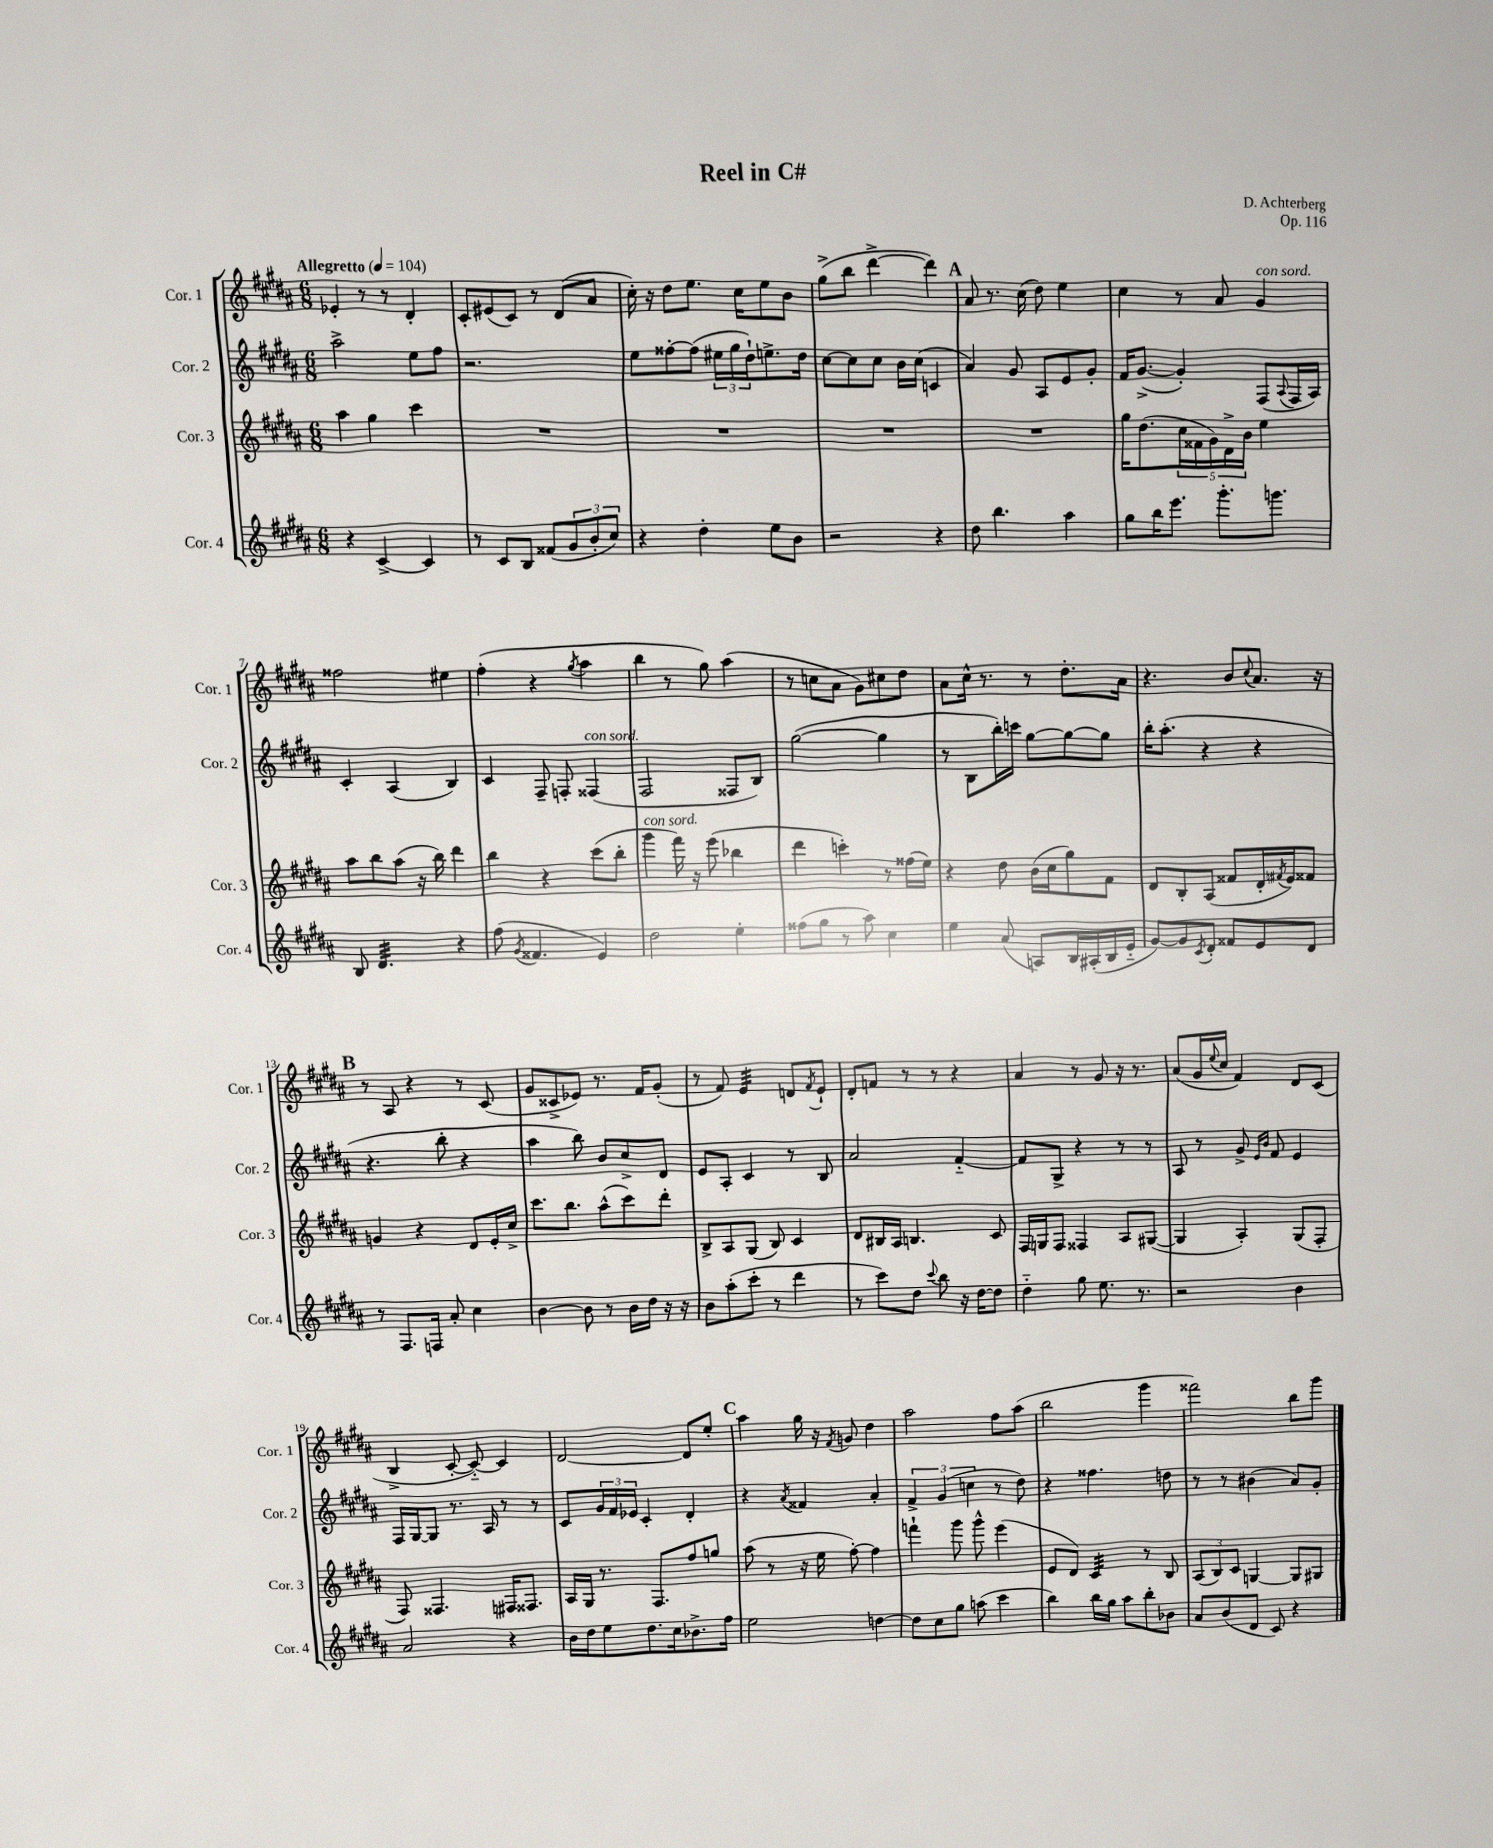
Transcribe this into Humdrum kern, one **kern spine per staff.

**kern	**kern	**kern	**kern
*staff4	*staff3	*staff2	*staff1
*clefG2	*clefG2	*clefG2	*clefG2
*k[f#c#g#d#a#]	*k[f#c#g#d#a#]	*k[f#c#g#d#a#]	*k[f#c#g#d#a#]
*M6/8	*M6/8	*M6/8	*M6/8
*MM104	*MM104	*MM104	*MM104
4r	4aa#\	2aa#^\	4e-'/
[4c#^/	4gg#\	.	8r
.	.	.	8r
4c#/]	4ccc#\	8ee\L	4d#'/
.	.	8ff#\J	.
=	=	=	=
8r	2.r	2.r	8c#'/L
8c#/L	.	.	(8e#/
8B/J	.	.	8c#/J)
(8f##/L	.	.	8r
12g#/	.	.	(8d#/L
12b'/	.	.	.
.	.	.	8a#/J
12cc#/J)	.	.	.
=	=	=	=
4r	2.r	8ee\L	16cc#'\)
.	.	.	16r
.	.	[8ff##'\	8dd#\L
4dd#'\	.	(8ff##\]J	8.ee\J
.	.	24ee#\LL	.
.	.	24gg#\	.
.	.	.	16cc#\LK
.	.	24dd#`\J)	.
8ee\L	.	8.ee^\	8ee\
8b\J	.	.	8b\J
.	.	16dd#\Jk	.
=	=	=	=
2r	2.r	[8cc#\L	(8gg#^\L
.	.	8cc#\]	8bb\J
.	.	8cc#\J	[4ddd#^\
.	.	16b\LL	.
.	.	(16cc#\JJ	.
4r	.	4c/	4ddd#\])
=	=	=	=
8dd#\	2.r	4a#/)	8a#/
4.bb\	.	.	8.r
.	.	8g#/	.
.	.	.	(16cc#\
.	.	8A#/L	8dd#\)
4aa#\	.	8e/	4ee\
.	.	8g#'/J	.
=	=	=	=
8gg#\L	16gg#\LK	16f#/LK	4cc#\
.	(8.dd#\	([8.g#^/J	.
16bb\K	.	.	.
8.eee\J	.	.	.
.	20cc#\L	4g#'/])	8r
.	20f##\	.	.
.	20g#\)	.	.
8.ggg#'\L	.	.	8a#/
.	20d#^\	.	.
.	20b\JJ	.	.
.	4ee\	(8F#/L	4g#/
8.ggg\J	.	.	.
.	.	8qqA#/	.
.	.	16F#/L	.
.	.	16A#/JJ)	.
=	=	=	=
8B/	8aa#\L	4c#'/	2ff##\
4.d#/	8bb\	.	.
.	(8aa#\J	(4A#/	.
.	16r	.	.
.	16bb\)	.	.
4r	4ddd#\	4B/)	4ee#\
=	=	=	=
(8ff#\	4bb\	4c#/	(4ff#'\
8qg#/	.	.	.
4.f##/	.	.	.
.	4r	8F#~/	4r
.	.	8F'/	.
.	.	.	8qgg#/
4e/)	(8ccc#\L	(4F##/	4aa#\
.	8bb'\J	.	.
=	=	=	=
2dd#\	4ggg#\	2F#/	4bb\
.	16fff#\)	.	8r
.	16r	.	.
.	(8eee\	.	8gg#\)
4ee'\	4bb-\	8F##/L	(4aa#\
.	.	8B/J)	.
=	=	=	=
(8ff##\L	4ddd#\	([2gg#\	8r
8gg#\J	.	.	8cc\L
8r	4ccc'\)	.	8a#\J
8aa#\)	.	.	8g#\L)
4cc#\	8r	4gg#\]	8cc#\
.	(16ff##\LL	.	8dd#\J
.	16ee\JJ)	.	.
=	=	=	=
4ee\	4r	8r	8a#\L
.	.	8B\L	16cc#^^\Jk
.	.	.	8.r
(8a#/	8dd#\	16bb'\L)	.
.	.	16ccc\JJ	.
8A/L)	(16b\LL	[8gg#\L	8r
.	16cc#\J	.	.
16B/L	8gg#\)	8gg#\_	8.dd#'\L
(16A#'/	.	.	.
16B/	8f#\J	8gg#\]J	.
16e'~/JJ	.	.	16a#\Jk
=	=	=	=
[8g#/L)	8d#/L	16bb'\LK	4.r
.	.	(8.aa#'\J	.
8g#/]	8B'/	.	.
8qc#/	.	.	.
8d#'/J	(8A#/J	4r	.
8f##/L	8f##/L	.	8b/L
.	.	.	8qqcc#/
8e/	16d#'/L	4r	8.a#/J
.	8qf#/	.	.
.	16e/J)	.	.
8d#/J	8f##/J	.	.
.	.	.	16r
=	=	=	=
8r	4g/	4.r	8r
8.F#/L	.	.	8A#/
.	4r	.	4r
16F/Jk	.	.	.
8a#'/	.	8bb'\	.
4cc#\	8d#/L	4r	8r
.	16e'/L	.	(8c#/
.	16cc#^/JJ	.	.
=	=	=	=
[4b\	8.ccc#\L	4aa#\	8g#/L
.	.	.	8c##^/
.	8.bb\J	.	.
8b\]	.	8bb\)	8e-/J)
8r	(8aa#^^\L	8b/L	8.r
16b\LL	8ccc#\)	8cc#^/	.
16dd#\JJ	.	.	16f#/LK
16r	8ddd#'\J	8d#/J	(8g#'/J
16r	.	.	.
=	=	=	=
8b\L	8B^/L	8e/L	8r
(8aa#'\	8A#/	8A#'/J	8f#/)
8ccc#'\J	(8G#/J	4c#/	4e/
8r	8B/)	.	.
4ddd#\	4c#/	8r	8d/L
.	.	.	8qf#/
.	.	8B/	8e`/J
=	=	=	=
8r	8d#/L	2a#/	8d#'/L
8ccc#\L)	16B#/L	.	8f/J
.	16A#/JJ	.	.
8dd#\J	4.B/	.	8r
8qqccc#/	.	.	.
8bb\	.	.	8r
16r	.	[4f#'~/	4r
[16dd#\LK	.	.	.
8dd#\]J	8c#/	.	.
=	=	=	=
4dd#'~\	16F#/LL	8f#/]L	4a#/
.	16G/J	.	.
.	8F#/J	8G#^/J	.
8gg#\	4F##/	4r	8r
8.ee\	.	.	8g#/
.	8A#/L	8r	16r
8.r	.	.	8.r
.	([8G#/J	8r	.
=	=	=	=
2r	4G#/]	8A#/	(8a#/L
.	.	8r	16g#/L
.	.	.	8qqee/
.	.	.	16cc#/JJ
.	4A#'/)	8g#^/	4f#/)
.	.	16qqe/LL	.
.	.	16qqb/JJ	.
.	.	8f#/	.
4b\	(8G#/L	4e/	8d#/L
.	8F#'/J	.	(8c#/J
=	=	=	=
2a#/	8F#/)	16F#/LL	4B^/
.	.	[16G#/J	.
.	4.F##/	8G#/]J	.
.	.	8.r	[8c#'/
.	.	.	8c#'~/_)
.	.	16A#/	.
4r	16F#/LK	8r	4c#/]
.	8.F##/J	.	.
.	.	8r	.
=	=	=	=
16b\LL	16A#/LL	8c#/L	[2d#/
16dd#\J	16G#/JJ	.	.
8ee\	8.r	24g#/L	.
.	.	24f#/	.
.	.	24e-/JJ	.
8.dd#\	.	4c#'/	.
.	8.F#/L	.	.
16cc#\k	.	.	.
8.b-^\	8ff#/	4d#'/	8d#/]L
.	8gg/J	.	8ee'/J
16ff#\Jk	.	.	.
=	=	=	=
2ee\	(8aa#\	4r	4aa#\
.	8r	.	.
.	.	8qa#/	.
.	16r	4f##/	16gg#\
.	16ee\	.	16r
.	.	.	8qf#/
.	[8ff#'\)	.	8g/
[4dd\	4ff#\]	4a#'/	4dd#\
=	=	=	=
8dd\]L	4fff`\	6f#^/	2aa#\
8cc#\	.	.	.
.	.	(6g#/	.
8gg#\J	8ggg#\	.	.
.	.	6cc\	.
(8aa\	8ggg#^^\	.	.
4ccc#\	(4eee\	8r	8ff#\L
.	.	8dd#\)	(8aa#\J
=	=	=	=
4bb\)	8e/L	4r	2bb\
.	8d#/J)	.	.
16bb\LL	4c#/	4.ff##\	.
16gg#\JJ	.	.	.
8aa#\L	.	.	.
8bb'\	8r	.	4ggg#\
8b-\J	8B/	8dd\	.
=	=	=	=
8a#/L	(12A#/L	8r	2fff##\)
.	12B/)	.	.
(8b/	.	8r	.
.	12c#/J	.	.
8d#/J	[4G/	(4b#\	.
8c#/)	.	.	.
4r	8G/]L	8a#/L)	8bb\L
.	8G#/J	8g#'/J	8ggg#\J
==	==	==	==
*-	*-	*-	*-
